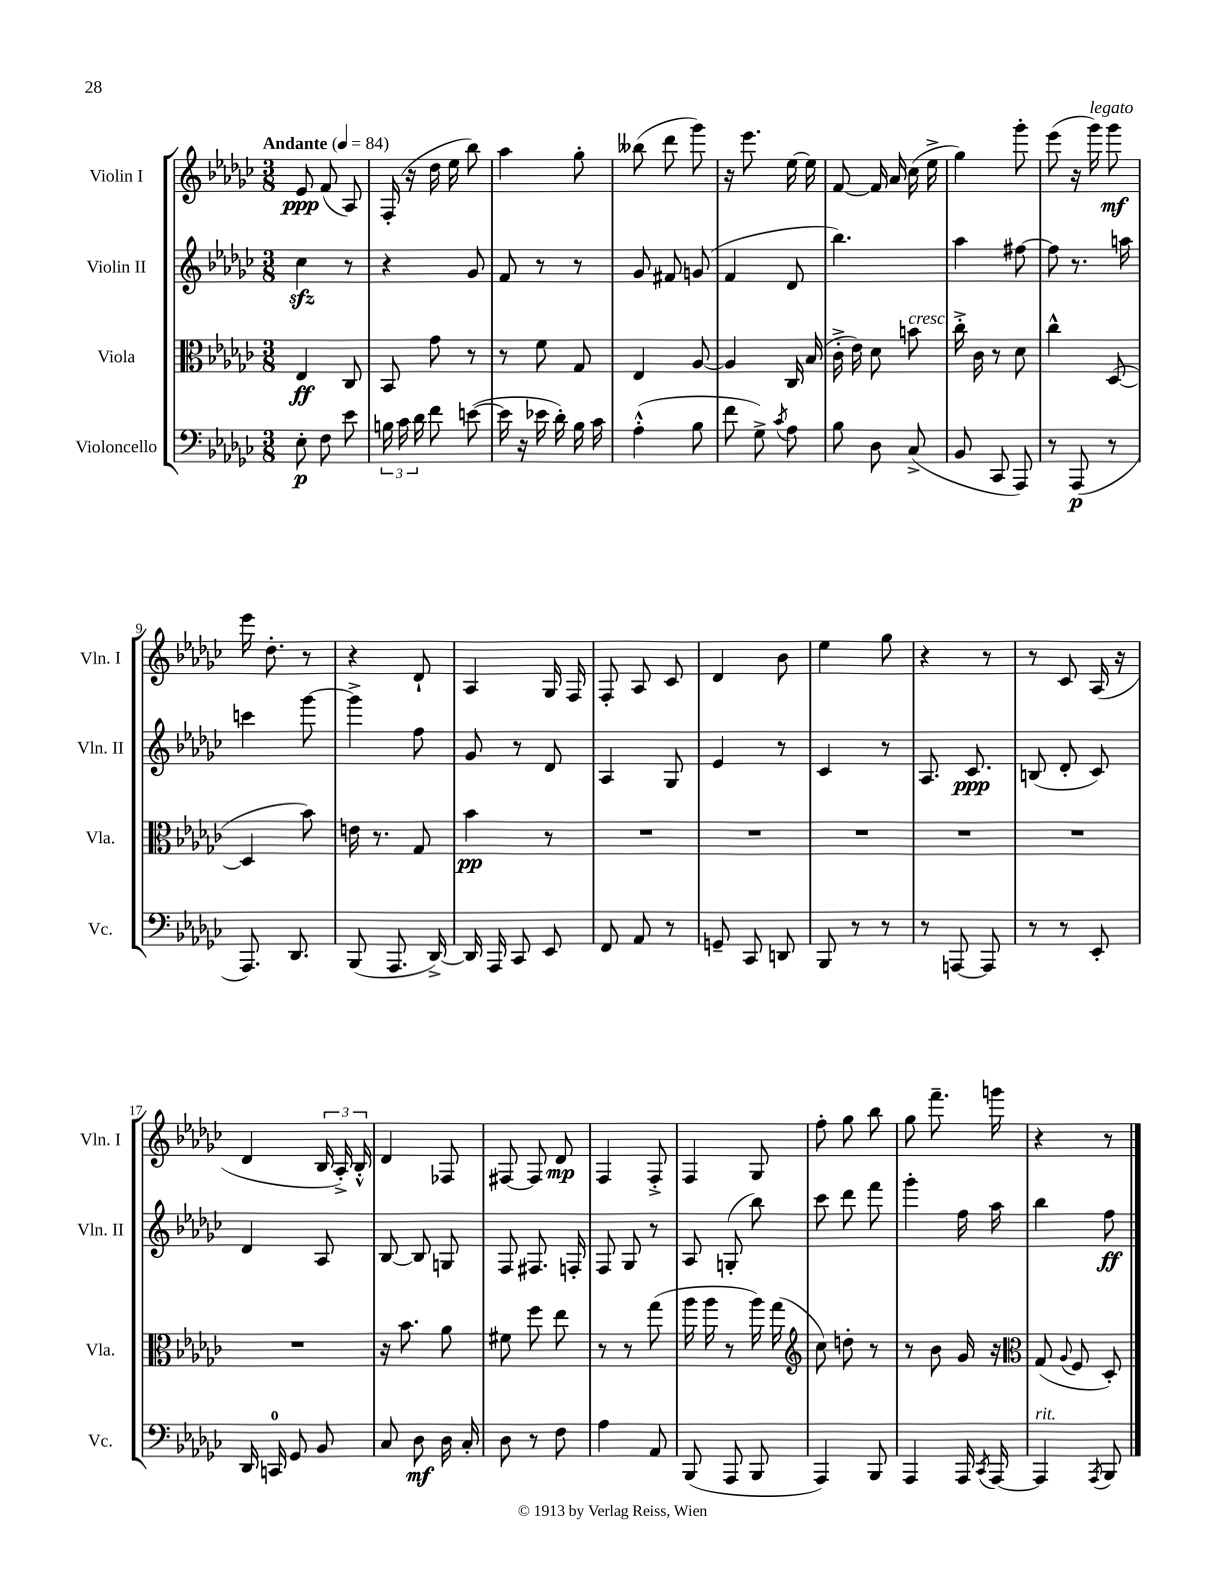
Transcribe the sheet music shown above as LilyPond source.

<<
\new StaffGroup <<
\new Staff = "s0" \with { instrumentName = "Violin I" shortInstrumentName = "Vln. I" } {
    \clef treble \key ges \major \numericTimeSignature \time 3/8 \tempo "Andante" 4 = 84
    \autoBeamOff ees'8\ppp f'8( aes8) |
    f16-.( r16 des''16 ees''16 bes''8) |
    aes''4 ges''8-. |
    beses''8( des'''8 ges'''8) |
    r16 ees'''8. ees''16~ ees''16 |
    f'8~ f'16 aes'16 ces''16( ees''16-> |
    ges''4) ges'''8-. |
    ees'''8( r16 ges'''16^\markup { \italic "legato" }) ges'''8\mf |
    ees'''16 des''8.-. r8 |
    r4 des'8-! |
    aes4 ges16 f16 |
    f8-. aes8 ces'8 |
    des'4 bes'8 |
    ees''4 ges''8 |
    r4 r8 |
    r8 ces'8 aes16( r16 |
    des'4 \tuplet 3/2 { bes16 aes16-.->) bes16-.-^ } |
    des'4 fes8 |
    fis8~ fis8 des'8\mp |
    f4 f8-.-> |
    f4 ges8 |
    f''8-. ges''8 bes''8 |
    ges''8 f'''8.-- g'''16 |
    r4 r8 \bar "|." |
}
\new Staff = "s1" \with { instrumentName = "Violin II" shortInstrumentName = "Vln. II" } {
    \clef treble \key ges \major \numericTimeSignature \time 3/8
    \autoBeamOff ces''4\sfz r8 |
    r4 ges'8 |
    f'8 r8 r8 |
    ges'8 fis'8 g'8( |
    f'4 des'8 |
    bes''4.) |
    aes''4 fis''8~ |
    fis''8 r8. a''16 |
    c'''4 ges'''8~ |
    ges'''4-> f''8 |
    ges'8 r8 des'8 |
    aes4 ges8 |
    ees'4 r8 |
    ces'4 r8 |
    aes8. ces'8.\ppp |
    b8( des'8-. ces'8) |
    des'4 aes8 |
    bes8~ bes8 g8 |
    f8 fis8. f16-. |
    f8 ges8 r8 |
    aes8 g8-.( bes''8) |
    ces'''8 des'''8 f'''8 |
    ges'''4-. f''16 aes''16 |
    bes''4 f''8\ff \bar "|." |
}
\new Staff = "s2" \with { instrumentName = "Viola" shortInstrumentName = "Vla." } {
    \clef alto \key ges \major \numericTimeSignature \time 3/8
    \autoBeamOff ees4\ff ces8 |
    bes,8 ges'8 r8 |
    r8 f'8 ges8 |
    ees4 aes8~ |
    aes4 ces16 bes16( |
    ces'16-.-> ees'16) des'8 b'8^\markup { \italic "cresc." } |
    ces''16-.-> ces'16 r8 des'8 |
    ces''4-^ des8~( |
    des4 bes'8) |
    e'16 r8. ges8 |
    bes'4\pp r8 |
    R4. |
    R4. |
    R4. |
    R4. |
    R4. |
    R4. |
    r16 bes'8. aes'8 |
    fis'8 f''8 ees''8 |
    r8 r8 ges''8( |
    aes''16 aes''16 r8 aes''16) ges''16( |
    \clef treble ces''8) d''8-. r8 |
    r8 bes'8 ges'16 r16 |
    \clef alto ges8( \appoggiatura { aes8 } f8 des8-.) \bar "|." |
}
\new Staff = "s3" \with { instrumentName = "Violoncello" shortInstrumentName = "Vc." } {
    \clef bass \key ges \major \numericTimeSignature \time 3/8
    \autoBeamOff ees8-.\p f8 ees'8 |
    \tuplet 3/2 { b16 ces'16 des'16 } f'8 e'8~( |
    e'16 r16 ees'16 des'16-.) bes16 ces'16 |
    aes4-.-^( bes8 |
    f'8 ges8->) \acciaccatura { ces'8 } aes8 |
    bes8 des8 ces8->( |
    bes,8 ces,8 aes,,8) |
    r8 aes,,8\p( r8 |
    aes,,8.) des,8. |
    bes,,8( aes,,8. des,16~->) |
    des,16 aes,,16 ces,8 ees,8 |
    f,8 aes,8 r8 |
    g,8-- ces,8 d,8 |
    bes,,8 r8 r8 |
    r8 a,,8~ a,,8 |
    r8 r8 ees,8-. |
    des,16 c,16-0 ges,8 bes,8 |
    ces8 des8\mf des16 ces16-. |
    des8 r8 f8 |
    aes4 aes,8 |
    bes,,8( aes,,8 bes,,8 |
    aes,,4) bes,,8 |
    aes,,4 aes,,16 \acciaccatura { ces,8 } aes,,16~ |
    aes,,4^\markup { \italic "rit." } \acciaccatura { aes,,8 } bes,,8 \bar "|." |
}
>>
>>
